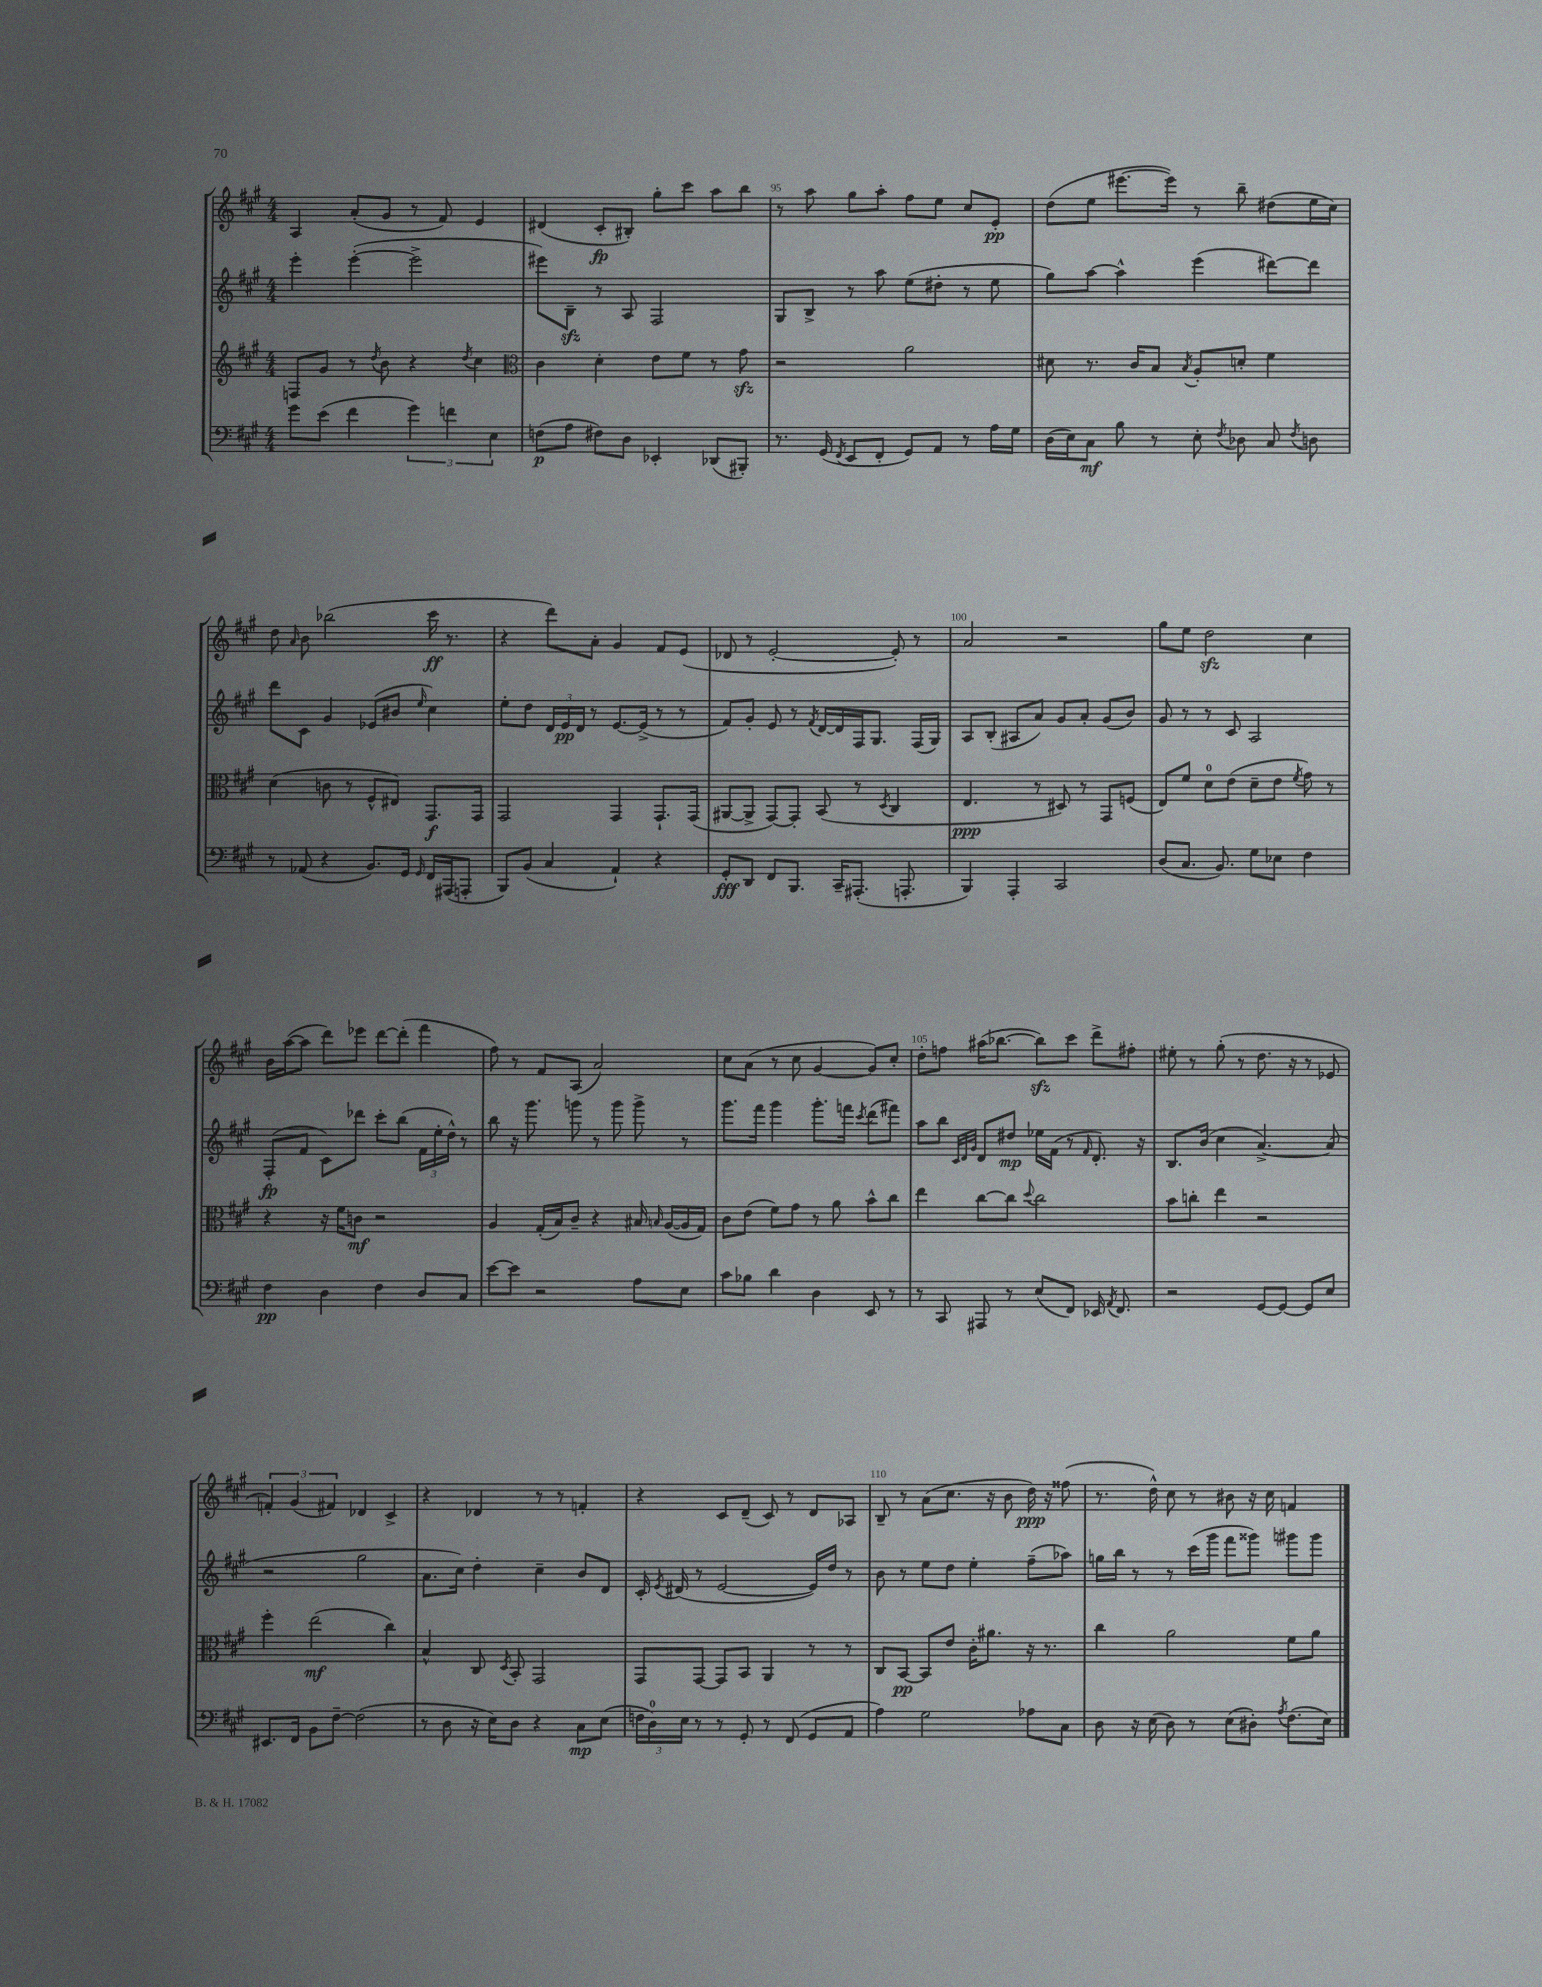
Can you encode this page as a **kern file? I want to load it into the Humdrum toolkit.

**kern	**kern	**kern	**kern
*staff4	*staff3	*staff2	*staff1
*clefF4	*clefG2	*clefG2	*clefG2
*k[f#c#g#]	*k[f#c#g#]	*k[f#c#g#]	*k[f#c#g#]
*M4/4	*M4/4	*M4/4	*M4/4
8g#	8F	4eee'	4A
(8e	8g#	.	.
4f#	8r	([4eee'	(8a'
.	8qdd	.	.
.	8b	.	8g#
6g#)	4r	2eee^]	8r
.	.	.	8f#)
6f	.	.	.
.	8qdd	.	.
.	4cc#	.	4e
6E	.	.	.
=	=	=	=
*	*clefC3	*	*
(8F	4c#	8eee#)	(4d#
8A	.	8B~	.
8F#)	4d'	8r	8c#'
8D	.	8A	8B#')
4EE-'	8e	2F#	8gg#'
.	8f#	.	8ccc#
(8DD-	8r	.	8aa
8BBB#')	8g#	.	8bb
=	=	=	=
8.r	2r	8G#	8r
.	.	8B^	8aa
(16GG#	.	.	.
8qFF#	.	.	.
8EE	.	8r	8gg#
8FF#'	.	8aa	8aa'
8GG#)	2a	(8ee	8ff#
8AA	.	8dd#'	8ee
8r	.	8r	8cc#
16A	.	8ee	8e'
16G#	.	.	.
=	=	=	=
(16D	8d#	8gg#)	(8dd
16E)	.	.	.
8C#	8.r	[8aa	8ee
8B	.	4aa^^]	[8.eee#
.	16c#	.	.
8r	8B	.	.
.	.	.	16eee#])
.	8qB	.	.
8E'	8A'	(4eee	8r
8qF#	.	.	.
8D-	8d'	.	8bb~
8C#	4f#	[8ddd#)	(8dd#
8qF#	.	.	.
8D	.	8ddd#]	16ee
.	.	.	16cc#)
=	=	=	=
8r	(4d	8ddd	8dd
.	.	.	16qqa
(8AA-	.	8c#	8b
4r	8c	4g#	(2bb-
.	8r	.	.
8.BB)	8F#^^	(8e-	.
.	8E#)	8b#	.
16GG#	.	.	.
16qqGG#	.	16qqee	.
16FF#	8.GG#	4cc#)	16ccc#
(16AAA#	.	.	8.r
8AAA'	.	.	.
.	16GG#	.	.
=	=	=	=
8BBB)	2GG#	8ee'	4r
(8BB	.	8dd	.
4C#	.	24d	8ddd)
.	.	24e	.
.	.	24d	.
.	.	8r	8a'
4AA`)	4GG#	[8.e	4g#
.	.	(16e^]	.
4r	8.GG#`	8r	8f#
.	.	8r	(8e
.	(16GG#	.	.
=	=	=	=
8GG#'	[8AA#	8f#)	8d-
8DD	8AA#^]	8g#'	8r
8FF#	[8GG#)	8e	[2e'
8.BBB	8GG#']	8r	.
.	.	8qf#	.
.	(8BB	[16d	.
16CC#~	.	16d]	.
(8.AAA#'	8r	16F#	.
.	.	8.G#	.
.	8qD	.	.
.	4C#	.	8e'])
8.AAA'	.	.	.
.	.	(16F#	8r
.	.	16G#)	.
=	=	=	=
4BBB)	4.E	8A	2a
.	.	(8B'	.
4AAA'	.	8A#	.
.	8r	8a)	.
2CC#	8D#)	8g#	2r
.	8r	8a'	.
.	8GG#	(8g#	.
.	(8F	8b)	.
=	=	=	=
(8D	8E)	8g#	8gg#
8.C#	8f#	8r	8ee
.	8d	8r	2dd
8.BB)	.	.	.
.	(8e	8c#	.
8G#	8d~	2A	.
8E-	8e	.	.
.	8qf#	.	.
4F#	8g#)	.	4cc#
.	8r	.	.
=	=	=	=
4F#	4r	(8F#'	16b
.	.	.	([16aa
.	.	8f#	8aa]
4D	16r	8c#)	8ddd)
.	16f#	.	.
.	8c	8ddd-	8eee-
4F#	2r	8ccc#'	[8ddd
.	.	(8bb	(8ddd']
8D	.	24f#	4fff#
.	.	24ee'	.
.	.	24dd^^)	.
8C#	.	8r	.
=	=	=	=
[8e	4A	8bb	8ff#)
8e]	.	16r	8r
.	.	8.ggg#	.
2r	(16G#'	.	8f#
.	16B)	.	.
.	8c#~	8ggg	(8A
.	4r	8r	2a)
.	.	8ggg	.
8A	16B#	8ggg^	.
.	16qqB	.	.
.	([16A	.	.
8E	16A]	8r	.
.	16G#)	.	.
=	=	=	=
8c#	8c#	8.ggg#	8cc#
8B-	(8e	.	(8a
.	.	16fff#	.
4d	8f#)	4ggg#	8r
.	8g#	.	8cc#
4D	8r	8.ggg#'	[4g#
.	8a	.	.
.	.	16fff	.
.	.	8qccc#	.
8EE	8b^^	(8ddd	8g#])
8r	8cc#	8fff#)	8cc#'
=	=	=	=
8r	4ee	8aa	8dd'
8CC#	.	8bb	8ff
.	.	32qqc#	.
.	.	32qqd	.
.	.	32qqg#	.
8AAA#	[8cc#	8d	(16aa#
.	.	.	[8.bb-
8r	8cc#]	8dd#	.
.	8qqdd	.	.
(8E	2cc#	16ee-	8bb-])
.	.	(16f#	.
8FF#)	.	8r	8ccc#
.	.	16qqf#	.
16EE-	.	8.d')	8ddd^
8qAA	.	.	.
8.FF#	.	.	.
.	.	.	8ff#'
.	.	16r	.
=	=	=	=
2r	8b	8.B	8ee#'
.	8cc'	.	8r
.	.	(16b	.
.	4ee	4cc#	(8gg#'
.	.	.	8r
[8GG#	2r	[4.a^)	8.dd
8GG#_	.	.	.
.	.	.	16r
8GG#]	.	.	8r
8E	.	(8a]	8e-
=	=	=	=
8.EE#	4ff#'	2r	6f')
.	.	.	(6g#
16FF#	.	.	.
8BB	(2ee	.	.
.	.	.	6f#)
[8F#~	.	.	.
(2F#]	.	2gg#	4d-
.	4cc#)	.	4c#^
=	=	=	=
8r	4B^^	8.a	4r
8D	.	.	.
.	.	16cc#)	.
16r	8C#	4dd'	4d-
16E)	.	.	.
.	8qD	.	.
8D	8BB'	.	.
4r	2GG#	4cc#~	8r
.	.	.	8r
8C#	.	8b	4f'
(8E	.	8d	.
=	=	=	=
24F	8GG#	16c#'	4r
24D)	.	.	.
.	.	8qe	.
.	.	(16d#	.
24E	.	.	.
8r	[8GG#	8r	.
8r	8GG#]	[2e	8c#
8GG#'	8BB	.	(8d~
8r	4AA	.	8c#)
(8FF#	.	.	8r
8GG#	8r	16e])	8d
.	.	16dd	.
8AA	8r	8r	8A-
=	=	=	=
4A)	8C#	8b	8B~
.	[8BB	8r	8r
2G#	8BB]	8ee	(8a
.	8e	8dd	8.cc#
.	16c#'	4ee'	.
.	8.a#	.	16r
.	.	.	8b
8A-	16r	(8ff#~	16dd)
.	8.r	.	16r
8C#	.	8aa-)	(8ff##
=	=	=	=
8D	4cc#	16gg	8.r
.	.	16bb	.
16r	.	8r	.
(16E	.	.	16dd^^)
8D)	2a	8r	8cc#
8r	.	(16ccc#	8r
.	.	16ggg#	.
(8E	.	8fff#	8b#
8D#')	.	8ggg##)	16r
.	.	.	16cc#
8qA	.	.	.
(8.F#	8f#	8ggg#	4f
.	8a	8ggg#	.
16E)	.	.	.
==	==	==	==
*-	*-	*-	*-
